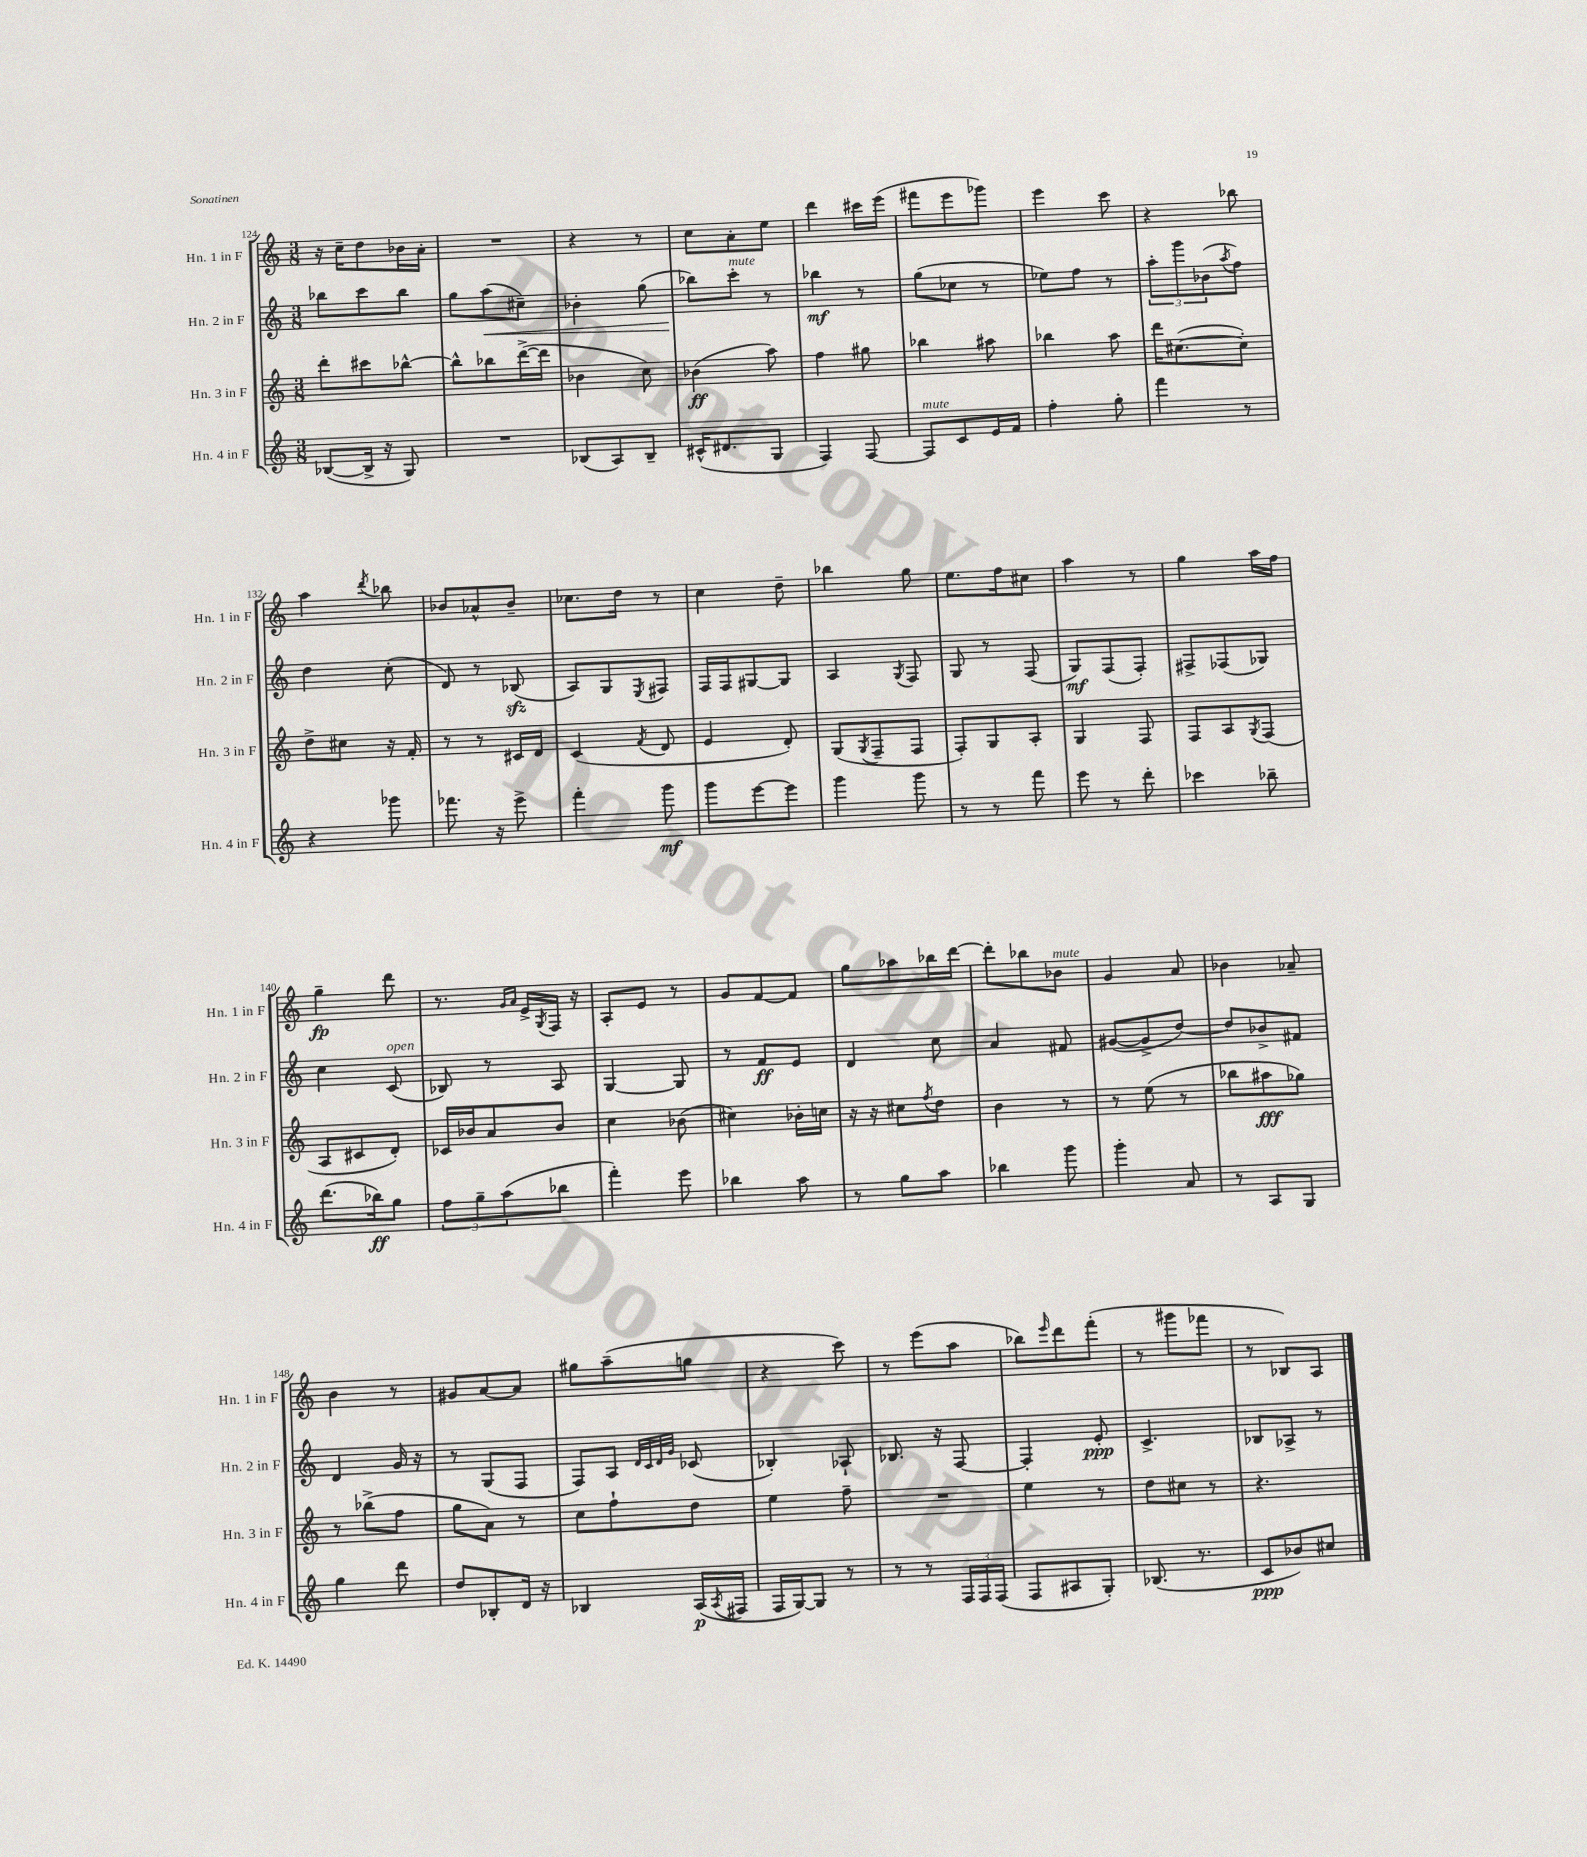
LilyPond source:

<<
\new StaffGroup <<
\new Staff = "s0" \with { instrumentName = "Hn. 1 in F" shortInstrumentName = "Hn. 1 in F" } {
    \clef treble \key c \major \numericTimeSignature \time 3/8
    r16 c''16-- d''8 bes'16 a'16-. |
    R4. |
    r4 r8 |
    c''8 a'8-. e''8 |
    d'''4 cis'''16 e'''16( |
    fis'''8 e'''8 ges'''8) |
    e'''4 c'''8 |
    r4 bes''8 |
    a''4 \acciaccatura { d'''8 } bes''8 |
    bes'8 aes'8-^ bes'8-- |
    ces''8. d''16 r8 |
    c''4 d''8-- |
    bes''4 g''8 |
    e''8. f''16 cis''8 |
    a''4 r8 |
    g''4 a''16 f''16 |
    g''4--\fp d'''8 |
    r8. \grace { g'16 a'16 } e'16-> \acciaccatura { g8 } f16 r16 |
    a8-. e'8 r8 |
    g'8 f'8~ f'8 |
    g''8 aes''8 bes''16 d'''16~ |
    d'''8-. bes''8 bes'8^\markup { \italic "mute" } |
    g'4 a'8 |
    bes'4 aes'8-- |
    b'4 r8 |
    gis'8 a'8~ a'8 |
    gis''8 a''8--( g''8 |
    r4 c'''8) |
    r8 e'''8( a''8 |
    bes''8) \grace { e'''16 } d'''8 f'''8-.( |
    r8 gis'''8 fes'''8 |
    r8 bes8) a8 \bar "|." |
}
\new Staff = "s1" \with { instrumentName = "Hn. 2 in F" shortInstrumentName = "Hn. 2 in F" } {
    \clef treble \key c \major \numericTimeSignature \time 3/8
    bes''8 c'''8 bes''8 |
    g''8 a''8\<( cis''8--) |
    bes'4-. g''8( |
    bes''8\!) c'''8-.^\markup { \italic "mute" } r8 |
    bes''4\mf r8 |
    g''8( ces''8 r8 |
    ees''8) f''8 r8 |
    \tuplet 3/2 { a''8-. g'''8 bes'8( } \acciaccatura { a''8 } f''8) |
    d''4 c''8-.( |
    d'8) r8 bes8\sfz( |
    a8) g8 \acciaccatura { e8 } fis8 |
    f16 f16 gis8~ gis8 |
    a4 \acciaccatura { g8 } f8 |
    g8 r8 f8( |
    g8\mf) f8( f8-.) |
    fis8-> fes8( ges8) |
    c''4 c'8^\markup { \italic "open" }( |
    bes8) r8 a8 |
    g4~ g8 |
    r8 f'8\ff e'8 |
    d'4 c''8 |
    a'4 fis'8 |
    gis'8~( gis'8-> d''8~) |
    d''8 bes'8-> fis'8 |
    d'4 g'16 r16 |
    r8 g8( f8 |
    f8) a8 \grace { d'32 c'32 d'32 g'32 } ces'8( |
    bes4-.) aes8-! |
    bes8. r16 f8~ |
    f4-. e'8-.\ppp |
    c'4.-> |
    bes8 aes8-> r8 \bar "|." |
}
\new Staff = "s2" \with { instrumentName = "Hn. 3 in F" shortInstrumentName = "Hn. 3 in F" } {
    \clef treble \key c \major \numericTimeSignature \time 3/8
    d'''8-. cis'''8 bes''8~-^ |
    bes''8-^ bes''8 d'''16~->( d'''16 |
    bes'4 c''8) |
    bes'4\ff( a''8) |
    f''4 gis''8 |
    bes''4 ais''8 |
    bes''4 a''8 |
    d'''16 cis''8.~( cis''8-.) |
    d''8-> cis''8 r16 f'16-. |
    r8 r8 cis'16 d'16 |
    c'4( \acciaccatura { f'8 } d'8 |
    e'4 d'8-.) |
    g8( \acciaccatura { g8 } f8-- f8 |
    f8-.) g8 a8-. |
    g4 f8 |
    f8 a8 \acciaccatura { g8 } f8( |
    a8 cis'8 d'8-.) |
    ces'16 bes'16 a'8 bes'8 |
    c''4 bes'8( |
    cis''4) bes'16-. c''16 |
    r16 r16 cis''8 \acciaccatura { f''8 } d''8 |
    b'4 r8 |
    r8 e''8( r8 |
    bes''8 ais''8\fff ges''8) |
    r8 bes''8->( f''8 |
    g''8 a'8) r8 |
    c''8 f''8-! d''8 |
    e''4 f''8-- |
    R4. |
    e''4 r8 |
    d''8 cis''8 r8 |
    r4. \bar "|." |
}
\new Staff = "s3" \with { instrumentName = "Hn. 4 in F" shortInstrumentName = "Hn. 4 in F" } {
    \clef treble \key c \major \numericTimeSignature \time 3/8
    bes8~( bes16-> r16 g8) |
    R4. |
    bes8( a8) bes8-- |
    cis'16-^( dis'8. g8 |
    f4) f8~ |
    f8^\markup { \italic "mute" } c'8 e'16 f'16 |
    f''4-. g''8-. |
    f'''4 r8 |
    r4 ges'''8 |
    fes'''8. r16 e'''8-> |
    f'''4-. g'''8\mf |
    g'''8 e'''8~ e'''8 |
    g'''4 g'''8 |
    r8 r8 f'''8 |
    e'''8 r8 d'''8-. |
    ces'''4 bes''8-- |
    d'''8.( bes''16\ff) g''8 |
    \tuplet 3/2 { f''8 g''8-- a''8( } bes''8 |
    f'''4-.) e'''8 |
    bes''4 a''8 |
    r8 g''8 a''8 |
    bes''4 g'''8 |
    g'''4-. a'8 |
    r8 a8 g8 |
    g''4 d'''8 |
    d''8 bes8-. d'16 r16 |
    bes4 a16\p( \acciaccatura { a8 } fis16 |
    f16 g16~) g8 r8 |
    r8 r8 \tuplet 3/2 { f16 f16 f16( } |
    f8 ais8 g8-.) |
    bes8.( r8. |
    c'8\ppp bes'8) cis''8 \bar "|." |
}
>>
>>
\layout { \context { \Score currentBarNumber = #124 } }
